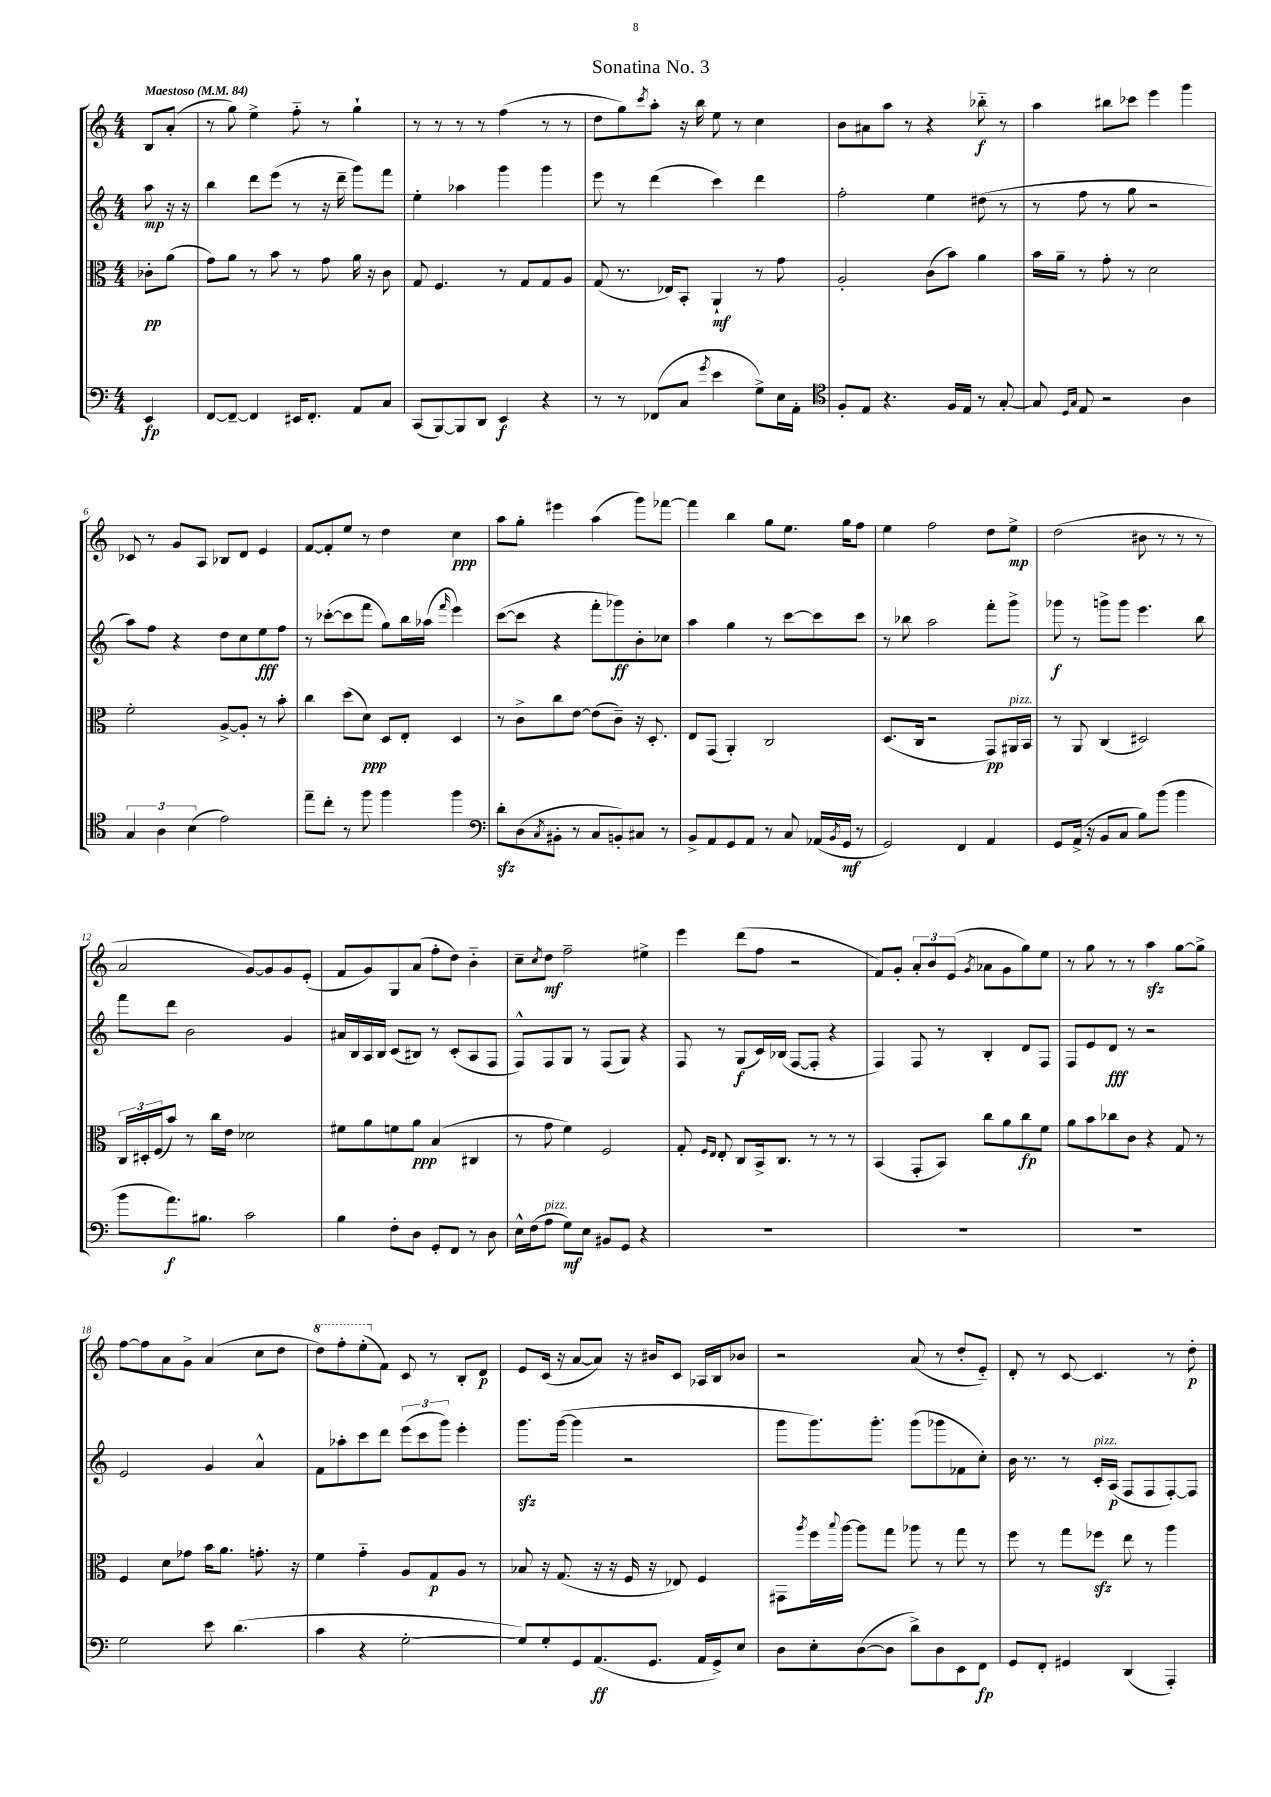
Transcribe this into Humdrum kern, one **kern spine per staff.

**kern	**kern	**kern	**kern
*staff4	*staff3	*staff2	*staff1
*clefF4	*clefC3	*clefG2	*clefG2
*k[]	*k[]	*k[]	*k[]
*M4/4	*M4/4	*M4/4	*M4/4
*MM84	*MM84	*MM84	*MM84
4EE	8c-'	8aa	8B
.	(8a	16r	(8a'
.	.	16r	.
=	=	=	=
[8FF	8g)	4bb	8r
8FF~_	8a	.	8gg)
4FF]	8r	8ddd	4ee^
.	8b	(8eee	.
16EE#	8r	8r	8ff'~
8.FF'	.	.	.
.	8g	16r	8r
.	.	16ddd~	.
8AA	16a	8ggg)	4gg`
.	16r	.	.
8C	8c	8fff	.
=	=	=	=
(8CC	8G	4ee'	8r
[8BBB)	4.F	.	8r
8BBB]	.	4aa-	8r
8DD	.	.	8r
4EE	8r	4ggg	(4ff
.	8G	.	.
4r	8G	4ggg	8r
.	8A	.	8r
=	=	=	=
8r	(8G	8eee	8dd
8r	8.r	8r	8gg)
.	.	.	8qccc
(8FF-	.	(4ddd	8aa'
.	16E-)	.	.
8C	8BB'	.	16r
.	.	.	16bb
8qg	.	.	.
4e	4AA`	4ccc)	8ee
.	.	.	8r
8G^)	8r	4ddd	4cc
16E	8g	.	.
16AA'	.	.	.
=	=	=	=
*clefC4	*	*	*
8F'	2A'	2ff'	8b
8E	.	.	8a#
4.r	.	.	8aa
.	.	.	8r
.	(8c	4ee	4r
16F	8b)	.	.
16E	.	.	.
8r	4a	(8dd#	8bb-'~
[8G'	.	8r	8r
=	=	=	=
8G]	16b	8r	4aa
.	16a~	.	.
16qqD	.	.	.
16qqG	.	.	.
8E	8r	8ff	.
2r	8g'	8r	8bb#
.	8r	8gg	8ccc-
.	2d	2r	4eee
4A	.	.	4ggg
=	=	=	=
6G	2f'	8aa)	8c-
.	.	8ff	8r
6A	.	.	.
.	.	4r	8g
(6B	.	.	.
.	.	.	8A
2e)	[8A^	8dd	8B-
.	8A']	8cc	8d
.	8r	8ee	4e
.	8b'	8ff	.
=	=	=	=
8ee~	4cc	8r	[8f
8cc'	.	([8ccc-'	8f']
8r	(8dd	8ccc-]	8ee
8ff	8d)	8fff	8r
4ff	8D	8gg)	4dd
.	8E'	16bb	.
.	.	(16aa-	.
.	.	16qqfff	.
4ff	4D	4eee)	4cc
=	=	=	=
*clefF4	*	*	*
8d'	8r	([8ccc	8aa
(8D	8c^	8ccc]	8gg'
8qC	.	.	.
8BB#'	8cc	4r	4eee#
8r	[8e	.	.
8C	(8e]	8fff'	(4aa
8BB')	8c~)	8ggg-)	.
8C#	16r	8b'	8ggg)
.	8.D'	.	.
8r	.	8cc-	[8fff-
=	=	=	=
8BB^	8E	4aa	4fff-]
8AA	(8GG	.	.
8GG	4AA')	4gg	4bb
8AA	.	.	.
8r	2C	8r	8gg
8C	.	[8ccc	8.ee
(16AA-	.	8ccc]	.
8qBB	.	.	.
16GG	.	.	16gg
8r	.	8ccc	8ff
=	=	=	=
2GG)	(8.D	8r	4ee
.	.	8bb-	.
.	16C	.	.
.	2r	2aa	2ff
4FF	.	.	.
4AA	8GG)	8fff'	8dd
.	16AA#	8ggg^	8ee^
.	16BB	.	.
=	=	=	=
8GG	8r	8ggg-	(2dd
(16AA^	8AA	8r	.
16r	.	.	.
8BB	(4C	8ggg^	.
8C	.	8ggg	.
8B)	2D#)	4.eee	8b#
(8b	.	.	8r
4b	.	.	8r
.	.	8bb	8r
=	=	=	=
8b	24C	8fff	2a
.	24D#'	.	.
.	(24F	.	.
8.a)	8b)	8ddd	.
.	8r	2b	.
8.B#	.	.	.
.	16cc	.	.
.	16e	.	.
2c	2d-	.	[8g)
.	.	.	8g]
.	.	4g	8g
.	.	.	(8e'
=	=	=	=
4B	8f#	16a#	8f
.	.	16B	.
.	8a	16A	8g)
.	.	16B	.
8F'	8f	(8c	8G
8D	8a	8B#)	(8a
8GG'	(4B	8r	8ff'
8FF	.	(8c'	8dd)
8r	4C#	8A	4b'~
8D	.	8F	.
=	=	=	=
16E^^	8r	8F^^)	8cc~
(16F	.	.	.
.	.	.	8qcc
8A	8g	8F	8dd
8G)	4f)	8G	2ff~
8E	.	8r	.
8BB#	2F	(8F	.
8GG	.	8G)	.
4r	.	4r	4ee#^
=	=	=	=
1r	8G'	8F	4eee
.	16qqF	.	.
.	16qqE	.	.
.	8E'	8r	.
.	8C	(8G	(8ddd
.	16BB^	16c)	8ff
.	8.C	(16B-	.
.	.	[8F	2r
.	8r	8F']	.
.	8r	4r	.
.	8r	.	.
=	=	=	=
1r	(4BB	4F)	8f)
.	.	.	8g'
.	8GG'	8F	12a'
.	.	.	12b
.	8BB)	8r	.
.	.	.	(12e
.	.	.	8qg
.	8cc	4B'	8a-
.	8a	.	8g
.	8cc	8d	8gg)
.	8f	8F	8ee
=	=	=	=
1r	8a	8F	8r
.	8b	8e	8gg
.	8cc-	8d	8r
.	8c	8r	8r
.	4r	2r	4aa
.	8G	.	[8gg
.	8r	.	8gg^]
=	=	=	=
2G	4F	2e	[8ff
.	.	.	8ff]
.	8d	.	8a
.	8g-	.	8g^
8e	16b	4g	(4a
.	8.a	.	.
(4.d	.	.	.
.	8.g'	4a^^	8cc
.	.	.	8dd
.	16r	.	.
=	=	=	=
4c	4f	8f	8ddd)
.	.	8aa-'	8fff'
4r	4g'~	8ccc	(8eee'
.	.	8ddd	8f)
[2G'	8A	(12eee	8c
.	.	12ccc	.
.	8G	.	8r
.	.	12ggg)	.
.	8A	4eee'	8B'
.	8r	.	8d
=	=	=	=
8G])	8B-	8.ggg	8e
8G'	16r	.	(16c
.	(8.G	([16ggg	16r
8GG	.	4ggg]	[8a
(8.AA	16r	.	8a])
.	16r	.	.
.	16F	2r	16r
8.GG	16r	.	16b#
.	8E-)	.	8c
16AA	4F	.	16A-
16GG^)	.	.	16B
8E	.	.	8b-
=	=	=	=
8D	8GG#	8ggg	2r
.	8qaa	.	.
8E'	16ff	8.ggg)	.
.	8qqbb	.	.
.	[16aa	.	.
([8D	8aa]	.	.
.	.	8.ggg'	.
8D]	8gg	.	.
8d^)	8aa-	(8ggg	(8a
8D	8r	8ggg-	8r
8EE	8gg	8f-	8dd'
8FF	8r	8cc')	8e'~)
=	=	=	=
8GG	8ff	16b	8d'
.	.	8.r	.
8FF'	8r	.	8r
4GG#	8gg	8r	[8c
.	8ff-	16c'	4.c]
.	.	(16A	.
(4DD	8ee	8F	.
.	8r	8F	.
4AAA')	4aa	[8F')	8r
.	.	8F]	8dd'
==	==	==	==
*-	*-	*-	*-
